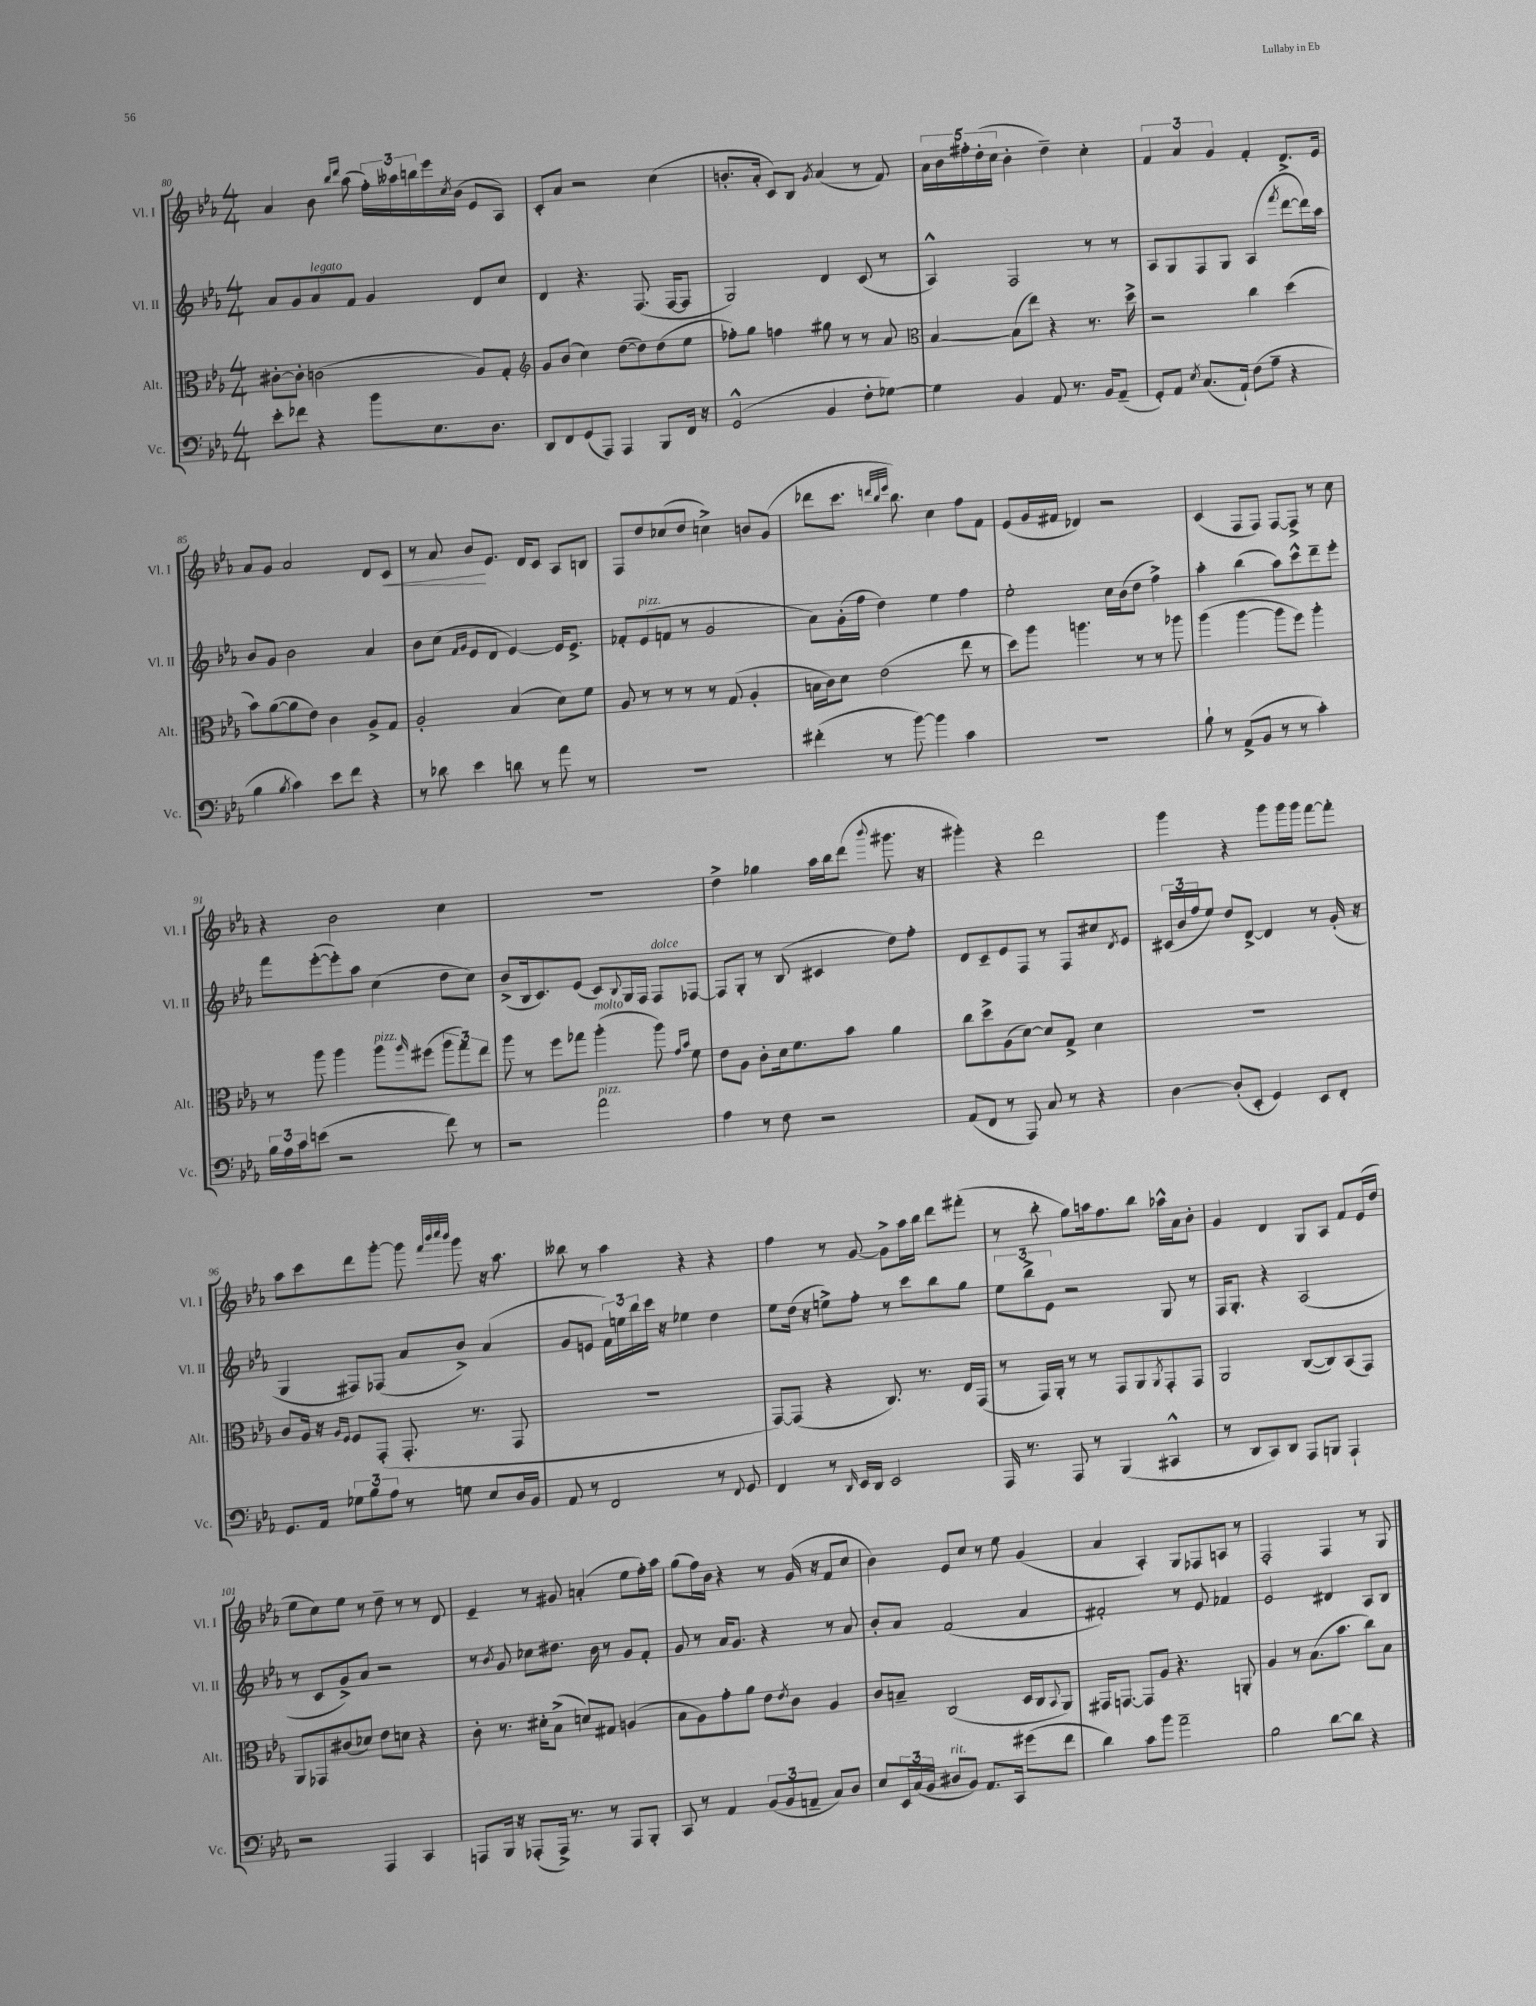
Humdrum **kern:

**kern	**kern	**kern	**kern	**dynam
*part4	*part3	*part2	*part1	*part1
*staff4	*staff3	*staff2	*staff1	*staff1
*I"Vc.	*I"Alt.	*I"Vl. II	*I"Vl. I	*
*I'Vc.	*I'Alt.	*I'Vl. II	*I'Vl. I	*
*clefF4	*clefC3	*clefG2	*clefG2	*
*k[b-e-a-]	*k[b-e-a-]	*k[b-e-a-]	*k[b-e-a-]	*
*M4/4	*M4/4	*M4/4	*M4/4	*
=80	=80	=80	=80	=80
8e-'\L	[8c#X'\L	8a-/L	4a-/	.
8f-X\J	8c#'\J]	8g/	.	.
!	!	!LO:TX:a:i:t=legato	!	!
4r	(2cn\	8a-/	8b-\	.
.	.	.	16qqbb-/LL	.
.	.	.	16qqddd/JJ	.
.	.	8f/J	(8aa-\	.
8b-\L	.	4g/	24ff'\LL)	.
.	.	.	24aa--X\	.
.	.	.	24bbn\	.
8.E-\	.	.	16eee-\	.
.	.	.	8qcc/	.
.	.	.	(16b-\JJ	.
.	8A-/L)	8d/L	8e-/L	.
8.D\J	.	.	.	.
.	8G'/J	8cc/J	8A-/J)	.
=81	=81	=81	=81	=81
*	*clefG2	*	*	*
8DD/L	8g/L	4d/	8c'/L	.
8FF/	(8b-/J	.	8a-/J	.
(8GG/	4cc\)	4.r	2r	.
8AAA-/J)	.	.	.	.
4AAA-/	([8dd\L	.	.	.
.	8dd\])	(8.F/	.	.
8BBB-/L	(8dd\	.	(4cc\	.
.	.	[16F/KL	.	.
16FF/Jk	8ee-\J	8F/J]	.	.
16r	.	.	.	.
=82	=82	=82	=82	=82
(2GG^^/	8ff-X'\L)	2G/)	8.bn'/L	.
.	8gg\J	.	.	.
.	.	.	16a-'/Jk	.
.	4ffn\	.	8c/L)	.
.	.	.	8B-/J	.
.	.	.	8qg/	.
4BB-/	8gg#X\	4d/	(4a-/	.
.	8r	.	.	.
8F'\L	8r	(8c/	8r	.
[8G-X\J)	8a-/	8r	8f/)	.
=83	=83	=83	=83	=83
*	*clefC3	*	*	*
4G-\]	[4B-/	4A-^^/)	20a-\LL	.
.	.	.	20b-\	.
.	.	.	20ff#X'\	.
.	.	.	(20dd'\	.
.	.	.	20cc\JJ	.
4BB-/	(8B-\L]	2F/	4b-'\	.
.	8ee-\J)	.	.	.
8AA-/	4r	.	4dd~\)	.
8.r	.	.	.	.
.	8.r	8r	4cc'\	.
16BB-/KL	.	.	.	.
(8AA-~/J	.	8r	.	.
.	16dd^\	.	.	.
=84	=84	=84	=84	=84
8GG'/L)	2r	8A-/L	6f/	.
8AA-/J	.	8G/	.	.
.	.	.	6a-/	.
8qE-/	.	.	.	.
(8.C/L	.	8F/	.	.
.	.	.	6g/	.
.	.	8G/J	.	.
16AA-`/Jk)	.	.	.	.
(8F\L	4cc\	(4A-/	4f'/	.
8A-~\J	.	.	.	.
.	.	8qfff/	.	.
4r	(4dd\	[8ddd\L	8.d^/L	.
.	.	16ddd\L])	.	.
.	.	16aa-\JJ	16e-/Jk	.
!!LO:LB:g=z
=85	=85	=85	=85	=85
4B-\	8b-\L)	8b-/L	8a-/L	.
.	([8a-\	8g/J	8g/J	.
8qB-/	.	.	.	.
4c\)	8a-\]	2b-\	2a-/	.
.	8e-\J)	.	.	.
8e-\L	4c\	.	.	.
8f\J	.	.	.	.
4r	8A-^/L	4a-/	8d/L	.
!	!	!	!	!LO:HP:b
.	8G/J	.	8c/J	<
=86	=86	=86	=86	=86
8r	2A-'/	8b-\L	8r	.
8d-X\	.	(8cc\J	8a-/	.
.	.	16qqf/LL	.	.
.	.	16qqg/JJ	.	.
4e-\	.	8e-/L	8b-/L	.
.	.	8d/J	8.e-/J	[
8dn\	(4B-/	[4e-/)	.	.
.	.	.	16d/KL	.
8r	.	.	8c/J	.
8a-\	8d\L)	16e-/KL]	8A-/L	.
.	.	8.e-^/J	.	.
8r	8f\J	.	8Bn/J	.
=87	=87	=87	=87	=87
1r	8A-/	8f-X'/L	8F/L	.
!	!	!LO:TX:a:i:t=pizz.	!	!
.	8r	(8e-/	8dd/	.
.	8r	8fn/J	(8cc-X/	.
.	8r	8r	8dd/J	.
.	8r	2g/	4ccn^\)	.
.	(8G/	.	.	.
.	4A-'/	.	8bn/L	.
.	.	.	(8g/J	.
=88	=88	=88	=88	=88
(4f#X'\	16Bn\LL	8a-\L)	8ddd-X\L	.
.	16c\J)	.	.	.
.	8d\J	(16g'\L	8.ccc\J	.
.	.	16ff\JJ	.	.
8r	(2e-\	4dd\)	.	.
.	.	.	32qqdddn/LLL	.
.	.	.	32qqbb-/	.
.	.	.	32qqeee-/JJJ	.
.	.	.	8.bb-\)	.
[8b-\)	.	.	.	.
4b-\]	.	4ee-\	4cc\	.
4c\	8ee-\	4ff\	8ff\L	.
.	8r	.	8f\J	.
=89	=89	=89	=89	=89
1r	8dd\L)	2ee-'\	(8e-/L	.
.	8aa-\J	.	16g/L	.
.	.	.	16f#X/JJ	.
.	4.aan\	.	4d-X/)	.
.	.	16cc\LL	2r	.
.	.	(16b-\J	.	.
.	8r	8dd\J	.	.
.	8r	4ff^\)	.	.
.	8aa-X\	.	.	.
=90	=90	=90	=90	=90
8B-`\	(4aa-\	4aa-'\	(4c/	.
8r	.	.	.	.
(8AA-^/L	[4aa-\	(4bb-\	8F/L	.
8BB-/J	.	.	8F/J)	.
8r	8aa-\L]	8aa-\L)	[8F/L	.
8r	8ff\J)	8ccc^^\	8F^/J]	.
4c'\)	4aa-'\	8ddd~\	8r	.
.	.	8eee-'\J	8cc\	.
!!LO:LB:g=z
=91	=91	=91	=91	=91
24B-\LL	8r	8fff\L	4r	.
24A-\	.	.	.	.
24c\J	.	.	.	.
(8en\J	8aa-\	([8eee-'\	.	.
2r	4aa-\	8eee-'\])	2b-\	.
.	.	8aa-\J	.	.
!	!LO:TX:a:i:t=pizz.	!	!	!
.	8aa-\L	(4cc\	.	.
.	16qqaa-/	.	.	.
.	(8ff#X\J	.	.	.
8f\)	12aa-\L	8dd\L	4cc\	.
.	12gg\)	.	.	.
8r	.	8cc\J)	.	.
.	12ee-\J	.	.	.
=92	=92	=92	=92	=92
2r	8aa-\	(8b-^/L	1r	.
.	8r	16B-/k	.	.
.	.	8.c/)	.	.
.	8ff\L	.	.	.
.	8gg-X\J	(8e-/J	.	.
!	!LO:TX:a:i:t=molto	!	!	!
!LO:TX:a:i:t=pizz.	!	!	!	!
2a-\	(4aa-'\	8c/L)	.	.
.	.	8qqB-/	.	.
.	.	16G/L	.	.
.	.	16F/JJ	.	.
!	!	!LO:TX:a:i:t=dolce	!	!
.	8aa-\)	8F/L	.	.
.	16qqg/LL	.	.	.
.	16qqb-/JJ	.	.	.
.	8f\	[8F-X/J	.	.
=93	=93	=93	=93	=93
4A-\	8e-\L	8F-/L]	4dd^\	.
.	8A-\J	8G'/J	.	.
8r	8c'\L	8r	4gg-X\	.
8F\	16d\k	(8B-/	.	.
.	8.f\	.	.	.
2r	.	4c#X/	16aa-\LL	.
.	.	.	16bb-\J	.
.	8b-\J	.	(8ddd\J	.
.	.	.	8qqbbb-/	.
.	4a-\	8dd\L)	8.ggg#X\	.
.	.	8ff'\J	.	.
.	.	.	16r	.
=94	=94	=94	=94	=94
(8AA-/L	8cc\L	8d/L	4ggg#X'\)	.
8FF/J	8dd^\	8c~/	.	.
8r	(8A-\	8e-/	4r	.
8AAA-/)	[8d\J)	8F/J	.	.
8C/	8d/L]	8r	2ddd\	.
8r	8G^/J	8F/L	.	.
4r	4d\	8cc#X/	.	.
.	.	8qd/	.	.
.	.	8e-/J	.	.
=95	=95	=95	=95	=95
[4D\	1r	(24c#X/LL	4ggg\	.
.	.	24b-/	.	.
.	.	24ff/J	.	.
.	.	8ee-/J)	.	.
(8D'/L]	.	8dd/L	4r	.
8EE-'/J	.	[8d^/J	.	.
4GG/)	.	4d/]	8ggg\L	.
.	.	.	16ggg\L	.
.	.	.	16ggg\JJ	.
8EE-/L	.	8r	[8fff\L	.
8FF'/J	.	(16g'/	8fff'\J]	.
.	.	16r	.	.
!!LO:LB:g=z
=96	=96	=96	=96	=96
8.GG/L	8c/L	4G/	8aa-\L	.
.	16A-/Jk	.	8ccc\	.
16AA-/Jk	16r	.	.	.
.	16qqA-/LL	.	.	.
.	16qqF/JJ	.	.	.
12G-X\L	8F/L	8F#X/L)	8ddd\	.
12B-\	.	.	.	.
.	(8GG'/J	(8F-X/J	[8ggg'\J	.
12A-\J	.	.	.	.
8r	8.GG'/	8a-/L	8ggg\]	.
.	.	.	32qqfff/LLL	.
.	.	.	32qqbbb-/	.
.	.	.	32qqcccc/	.
.	.	.	32qqbbb-/JJJ	.
8Gn\	.	8b-^/J)	8ggg\	.
.	8.r	.	.	.
8E-/L	.	(4a-/	16r	.
.	.	.	8.aa-\	.
16D/L	8GG/	.	.	.
16BB-/JJ	.	.	.	.
=97	=97	=97	=97	=97
8AA-/	1r	8g/L	8bb--X\	.
8r	.	8en/J	8r	.
2FF/	.	24f\LL)	4aa-\	.
.	.	24een\	.	.
.	.	24bb-\	.	.
.	.	16ccc\JJ	.	.
.	.	16r	.	.
.	.	4ee-X\	4r	.
8r	.	4dd\	4r	.
8qqFF/	.	.	.	.
8GG/	.	.	.	.
=98	=98	=98	=98	=98
4FF/	[8GG/L)	8ee-\L	4ff\	.
.	(8GG/J]	(16dd\Jk	.	.
.	.	16r	.	.
8r	4r	8een^\L)	8r	.
16qqDD/	.	.	.	.
16EE-/LL	.	8ff'\J	[8g/	.
16DD/JJ	.	.	.	.
2EE-/	8.C/)	8r	8g^\L]	.
.	.	8ccc\L	16aa-\L	.
.	8.r	.	16bb-\JJ	.
.	.	8bb-\	8ddd\L	.
.	16E-/LL	8gg\J	(8fff#X'\J	.
.	(16GG/JJ	.	.	.
=99	=99	=99	=99	=99
16AAA-/	8r	12ee-\L	8r	.
8.r	.	.	.	.
.	.	12bb-^\	.	.
.	16GG/LL)	.	8bb-'\	.
.	.	12e-\J	.	.
.	16AA-'/JJ	.	.	.
8AAA-/	8r	2r	8gg\L)	.
8r	8r	.	16aan\k	.
.	.	.	8.ff\	.
(4BBB-/	8GG/L	.	.	.
.	8AA-/	.	8bb-\J	.
.	8qAA-/	.	.	.
4CC#X^^/	8GG'/	8G/	16aa-X^^\LL	.
.	.	.	16a-\J	.
.	8GG/J	8r	8b-'\J	.
=100	=100	=100	=100	=100
8r	2AA-/	16F/KL	4g/	.
.	.	8.G'/J	.	.
8DD/L	.	.	.	.
8CC/)	.	4r	4d/	.
8DD/J	.	.	.	.
8AAA-/L	([8C/L	(2A-/	8G/L	.
8BBBn/J	8C/])	.	8A-/J	.
4AAA-`/	(8BB-/	.	8f/L	.
.	8GG/J)	.	(16e-/L	.
.	.	.	16dd/JJ	.
!!LO:LB:g=z
=101	=101	=101	=101	=101
2r	8AA-/L	8r	8ee-\L	.
.	8GG-X/	8c/L	8cc\)	.
.	(8c#X/	8g^/)	8ee-\J	.
.	8d-X/J)	8a-/J	8r	.
4AAA-/	8e-\L	2r	8dd~\	.
.	8dn\J	.	8r	.
4CC/	4r	.	8r	.
.	.	.	8d/	.
=102	=102	=102	=102	=102
8AAAn/L	8c'\	8r	4e-~/	.
.	.	8qb-/	.	.
16BBB-/Jk	8.r	8g/	.	.
16r	.	.	.	.
(8AAA-X'/L	.	8cc-X\L	8r	.
.	16d#X'\KL	.	.	.
16AAA-^/Jk)	(8B-^\J	8.dd#X\J	8g#X/	.
8.r	.	.	.	.
.	8dn/L)	.	(4an'/	.
.	.	16b-\	.	.
8r	8G#X/J	8r	.	.
8AAA-/L	(4An/	8g/L	8ee-\L	.
8BBB-'/J	.	8f'/J	16ff'\L)	.
.	.	.	16aa-\JJ	.
=103	=103	=103	=103	=103
8CC/	8B-\L	8g/	(8gg\L	.
8r	8A-\)	8r	16ff\L)	.
.	.	.	16b-\JJ	.
4AA-/	8g'\	16a-/KL	4r	.
.	.	8.g/J	.	.
.	8a-\J	.	.	.
(12BB-/L	8e-\L	4r	8r	.
12BB-/	.	.	.	.
.	8qe-/	.	.	.
.	8c\J	.	(16g/	.
12AAn~/J	.	.	.	.
.	.	.	16r	.
8C/L)	4A-/	8r	8f/L	.
8D/J	.	8a-/	8cc/J	.
=104	=104	=104	=104	=104
8E-/L	8c/L	8b-'/L	4b-\)	.
24EE-/L	8Bn~/J	8a-/J	.	.
(24C/	.	.	.	.
24BB-/JJ	.	.	.	.
!LO:TX:a:i:t=rit.	!	!	!	!
8D#X/L	(2C/	(2f/	8e-/L	.
8BB-/J)	.	.	8cc/J	.
8.AA-/L	.	.	8r	.
.	.	.	8ee-\	.
16CC/Jk	.	.	.	.
(8g#X\L	16D/LL	4a-/	(4g/	.
.	16C/J	.	.	.
.	8qqBB-/	.	.	.
8f\J	8AA-/J)	.	.	.
=105	=105	=105	=105	=105
4d\)	16GG#X/KL	2f#X'/)	4a-/	.
.	[8.GGn/J	.	.	.
8c\L	8GG/L]	.	4A-'/)	.
8b-\J	8A-/J	.	.	.
2a-~\	4.r	8r	8G/L	.
.	.	8e-/	8F-X/	.
.	.	4f-X/	8An/J	.
.	8AAn'/	.	8r	.
=106	=106	=106	=106	=106
2B-\	4A-/	2e-/	2F'/	.
.	8r	.	.	.
.	(8.B-\L	.	.	.
[8d\L	.	4d#X/	4F/	.
.	8.b-\J	.	.	.
8d\J]	.	.	.	.
4r	8cc\L)	8A-/L	8r	.
.	8B-\J	8B-/J	8G/	.
==	==	==	==	==
*-	*-	*-	*-	*-
